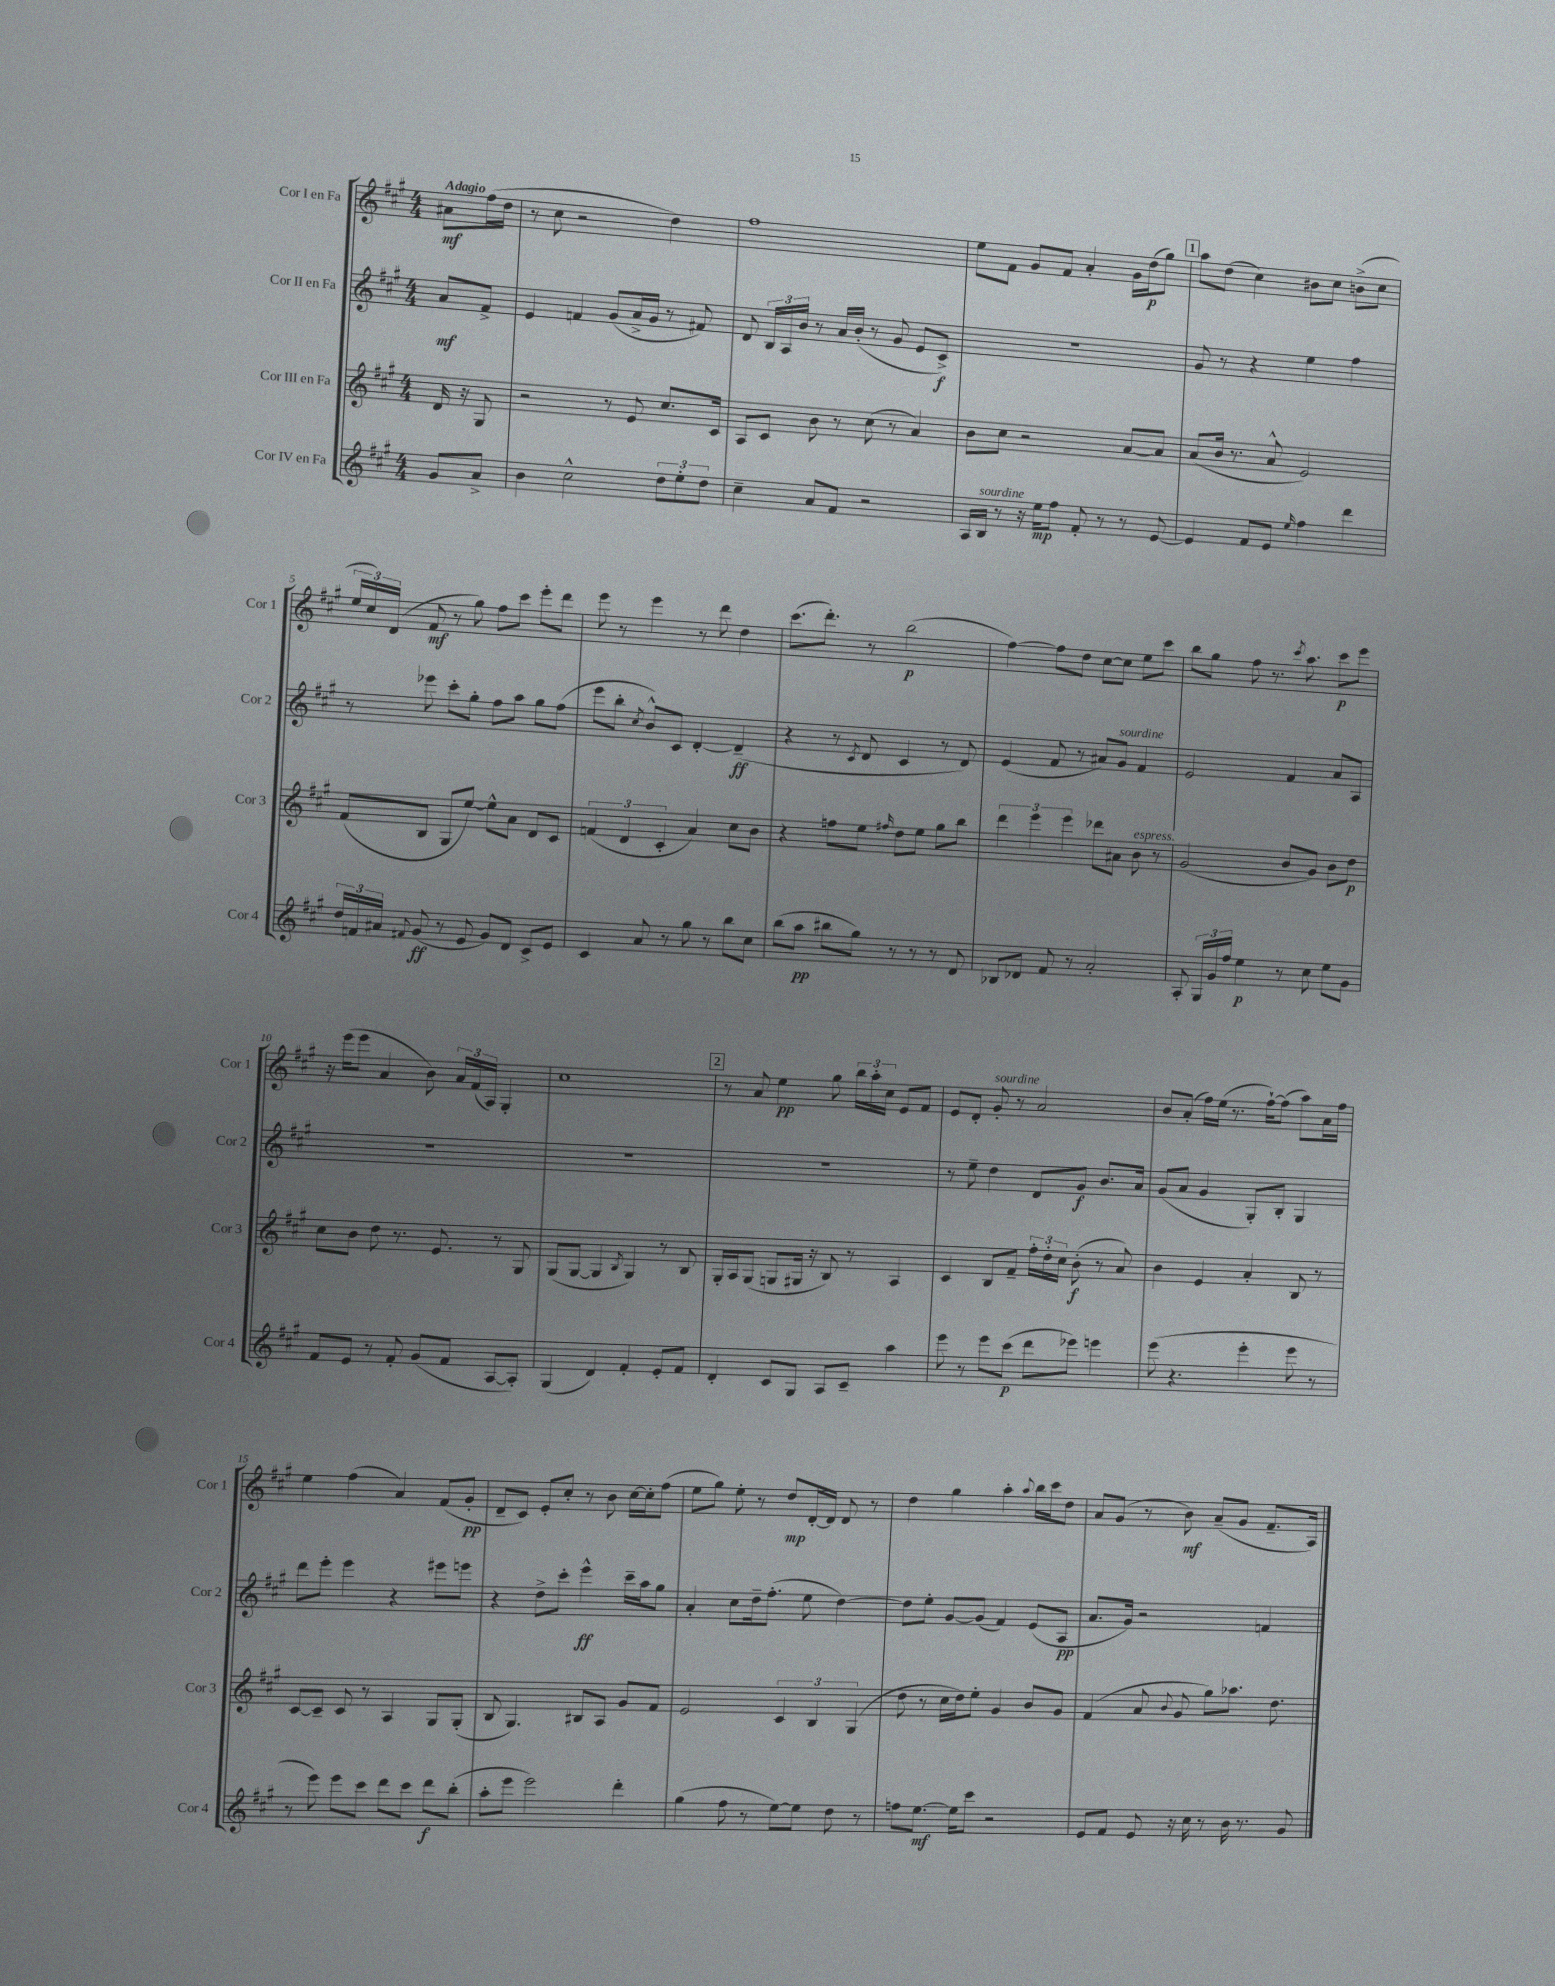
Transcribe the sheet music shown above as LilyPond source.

<<
\new StaffGroup <<
\new Staff = "s0" \with { instrumentName = "Cor I en Fa" shortInstrumentName = "Cor 1" } {
    \clef treble \key a \major \numericTimeSignature \time 4/4 \partial 4 \tempo "Adagio"
    \autoBeamOff ais'8[\mf fis''16( d''16] |
    r8 cis''8 r2 d''4) |
    fis''1 |
    e''8[ fis'8] gis'8[ fis'8] a'4-. gis'16[ d''16\p( gis''8]) |
    \mark \markup { \box "1" } a''8[ d''8]( cis''4) bis'8[ cis''8] b'8[->( cis''8] |
    \tuplet 3/2 { e''16[ cis''16) d'16]( } fis'8\mf r8 gis''8) fis''8[ cis'''8] e'''8[-. d'''8] |
    e'''8 r8 e'''4 r8 d'''8 d''4 |
    cis'''8.[( d'''8.]-.) r8 b''2\p( |
    fis''4~) fis''8[ d''8] cis''8[~ cis''8] e''8[ cis'''8] |
    b''8[ gis''8] fis''8 r8. \acciaccatura { cis'''8 } a''8. cis'''8[\p e'''8] |
    r16 e'''16[( e'''8] a'4 b'8) \tuplet 3/2 { a'16[ fis'16( a16]) } gis4-. |
    cis''1 |
    \mark \markup { \box "2" } r8 a'8 e''4\pp gis''8 \tuplet 3/2 { b''16[ a''16-. cis''16] } e'8[ fis'8] |
    e'8[ d'8]-. gis'8-.^\markup { \italic "sourdine" } r8 a'2 |
    b'8[ a'8]-.( fis''16[) e''16]( r8. fis''16[~-!) fis''8]( a''8[) a'16 fis''16] |
    e''4 fis''4( a'4) fis'8[( gis'8]-.\pp |
    d'8[-- cis'8]) e'8[-. cis''8]-. r8 b'8 cis''16[~ cis''16-. fis''8]( |
    e''8[ gis''8]) e''8-. r8 d''8[\mp d'16~-. d'16] d'8 r8 |
    d''4 gis''4 a''4-. \appoggiatura { a''8 } b''16[ cis'''16 d''8] |
    a'8[ gis'8]( r8 b'8\mf) a'8[--( gis'8] fis'8.[-- a16]) \bar "|." |
}
\new Staff = "s1" \with { instrumentName = "Cor II en Fa" shortInstrumentName = "Cor 2" } {
    \clef treble \key a \major \numericTimeSignature \time 4/4 \partial 4
    \autoBeamOff a'8[\mf fis'8]-> |
    e'4 f'4 gis'8[( a'16-> gis'16] r8 fis'8) |
    d'8 \tuplet 3/2 { b16[ a16 b'16] } r8 a'16[ b'16]-.( r8 gis'8 e'8[ cis'8]->\f) |
    R1 |
    \mark \markup { \box "1" } gis'8 r8 r4 e''4 fis''4 |
    r8 ees'''8 cis'''8[-. gis''8]-. fis''8[ a''8] gis''8[ fis''8]( |
    e'''8[ b''8]-. \acciaccatura { cis''8 } b'8[-^) cis'8] d'4~-. d'4--\ff( |
    r4 r8 \acciaccatura { cis'8 } d'8 cis'4 r8 d'8) |
    e'4( fis'8 r8 ais'8[) gis'8]^\markup { \italic "sourdine" } fis'4 |
    e'2 fis'4 a'8[ a8] |
    R1 |
    R1 |
    \mark \markup { \box "2" } R1 |
    r8 e''8-- d''4 d'8[ gis'8]\f b'8.[ a'16] |
    gis'8[( a'8] gis'4 gis8[-.) b8]-. gis4 |
    d'''8[ e'''8]-. e'''4 r4 eis'''8[ e'''8] |
    r4 d''8[-> cis'''8]-. e'''4-^\ff cis'''16[-- a''16 gis''8] |
    a'4-. cis''8[ d''16-- fis''8.]-.( e''8 d''4~) |
    d''8[ e''8]-. gis'8[~ gis'8]( fis'4) e'8[( a8]\pp |
    a'8.[ gis'16]) r2 f'4 \bar "|." |
}
\new Staff = "s2" \with { instrumentName = "Cor III en Fa" shortInstrumentName = "Cor 3" } {
    \clef treble \key a \major \numericTimeSignature \time 4/4 \partial 4
    \autoBeamOff d'16 r16 gis8 |
    r2 r8 e'8 cis''8.[ cis'16] |
    a8[ cis'8] b'8 r8 cis''8( r8 a'4) |
    b'8[ cis''8] r2 a'8[~ a'8] |
    \mark \markup { \box "1" } a'8[( b'16] r8. a'8-^ e'2) |
    fis'8[( b8] gis8[ e''8]~) e''8[-^ a'8] d'8[ cis'8] |
    \tuplet 3/2 { f'4( d'4 cis'4-. } a'4) cis''8[ b'8] |
    r4 f''8[ e''8] \grace { fis''16 } d''8[ e''8] gis''8[ b''8] |
    \tuplet 3/2 { d'''4 e'''4 e'''4 } des'''8[ ais'8] b'8^\markup { \italic "espress." } r8 |
    gis'2( b'8[ gis'8]) b'8[ d''8]\p |
    cis''8[ b'8] d''8 r8. e'8. r8 gis8 |
    gis8[( gis8]~ gis4 \acciaccatura { b8 } gis4) r8 b8 |
    \mark \markup { \box "2" } gis16[-. a16 gis8]( g8[ gis16] r16 b8) r8 a4 |
    cis'4 b8[ fis'8]-- \tuplet 3/2 { fis''16[-. d''16-. cis''16] } b'8-.\f( r8 a'8) |
    b'4 e'4 a'4-. b8 r8 |
    cis'8[~ cis'8]-- cis'8 r8 a4 gis8[ gis8]-.( |
    b8 gis4.) bis8[ a8] gis'8[ fis'8] |
    e'2 \tuplet 3/2 { cis'4 b4 gis4( } |
    d''8 r8 cis''16[ d''16) e''8]-. gis'4 b'8[ gis'8] |
    fis'4( a'8 \appoggiatura { b'8 } gis'8 gis''8[) aes''8.] d''8. \bar "|." |
}
\new Staff = "s3" \with { instrumentName = "Cor IV en Fa" shortInstrumentName = "Cor 4" } {
    \clef treble \key a \major \numericTimeSignature \time 4/4 \partial 4
    \autoBeamOff gis'8[ a'8]-> |
    b'4 cis''2-^ \tuplet 3/2 { d''8[ e''8-. d''8] } |
    cis''4-- a'8[ fis'8] r2 |
    a16[ b16]^\markup { \italic "sourdine" } r8 r16 e''16[\mp fis''8] fis'8-. r8 r8 e'8~ |
    \mark \markup { \box "1" } e'4 fis'8[ e'8] \grace { e''16 } fis''4 d'''4 |
    \tuplet 3/2 { d''16[ f'16 ais'16] } \appoggiatura { fis'8 } gis'8\ff( r8 e'8 gis'8[) d'8] cis'8[-> e'8] |
    cis'4 a'8 r8 gis''8 r8 b''8[ cis''8] |
    b''8[( a''8]\pp bis''8[ gis''8]) r8 r8 r8 d'8 |
    bes8[ des'8] fis'8 r8 a'2-. |
    a8-. \tuplet 3/2 { gis16[ gis'16 fis''16] } e''4\p r8 cis''8 e''8[ gis'8] |
    fis'8[ e'8] r8 fis'8-. gis'8[( fis'8] a8[~ a8]-.) |
    gis4( d'4) fis'4-. e'8[-. fis'8] |
    \mark \markup { \box "2" } d'4-. cis'8[ gis8] a8[ cis'8]-- a''4 |
    e'''8 r8 e'''8[ cis'''8]\p( d'''8[ ees'''8]) e'''4 |
    e'''8( r4. e'''4-. e'''8 r8 |
    r8 e'''8) e'''8[ cis'''8] d'''8[ cis'''8] d'''8[\f b''8]-.( |
    a''8[-. e'''8] e'''2) d'''4-. |
    gis''4( fis''8 r8 e''8[~) e''8] d''8 r8 |
    f''8[ e''8.]~\mf e''16[ cis'''8] r2 |
    e'8[ fis'8] e'8 r16 cis''16 r8 b'16 r8. gis'8 \bar "|." |
}
>>
>>
